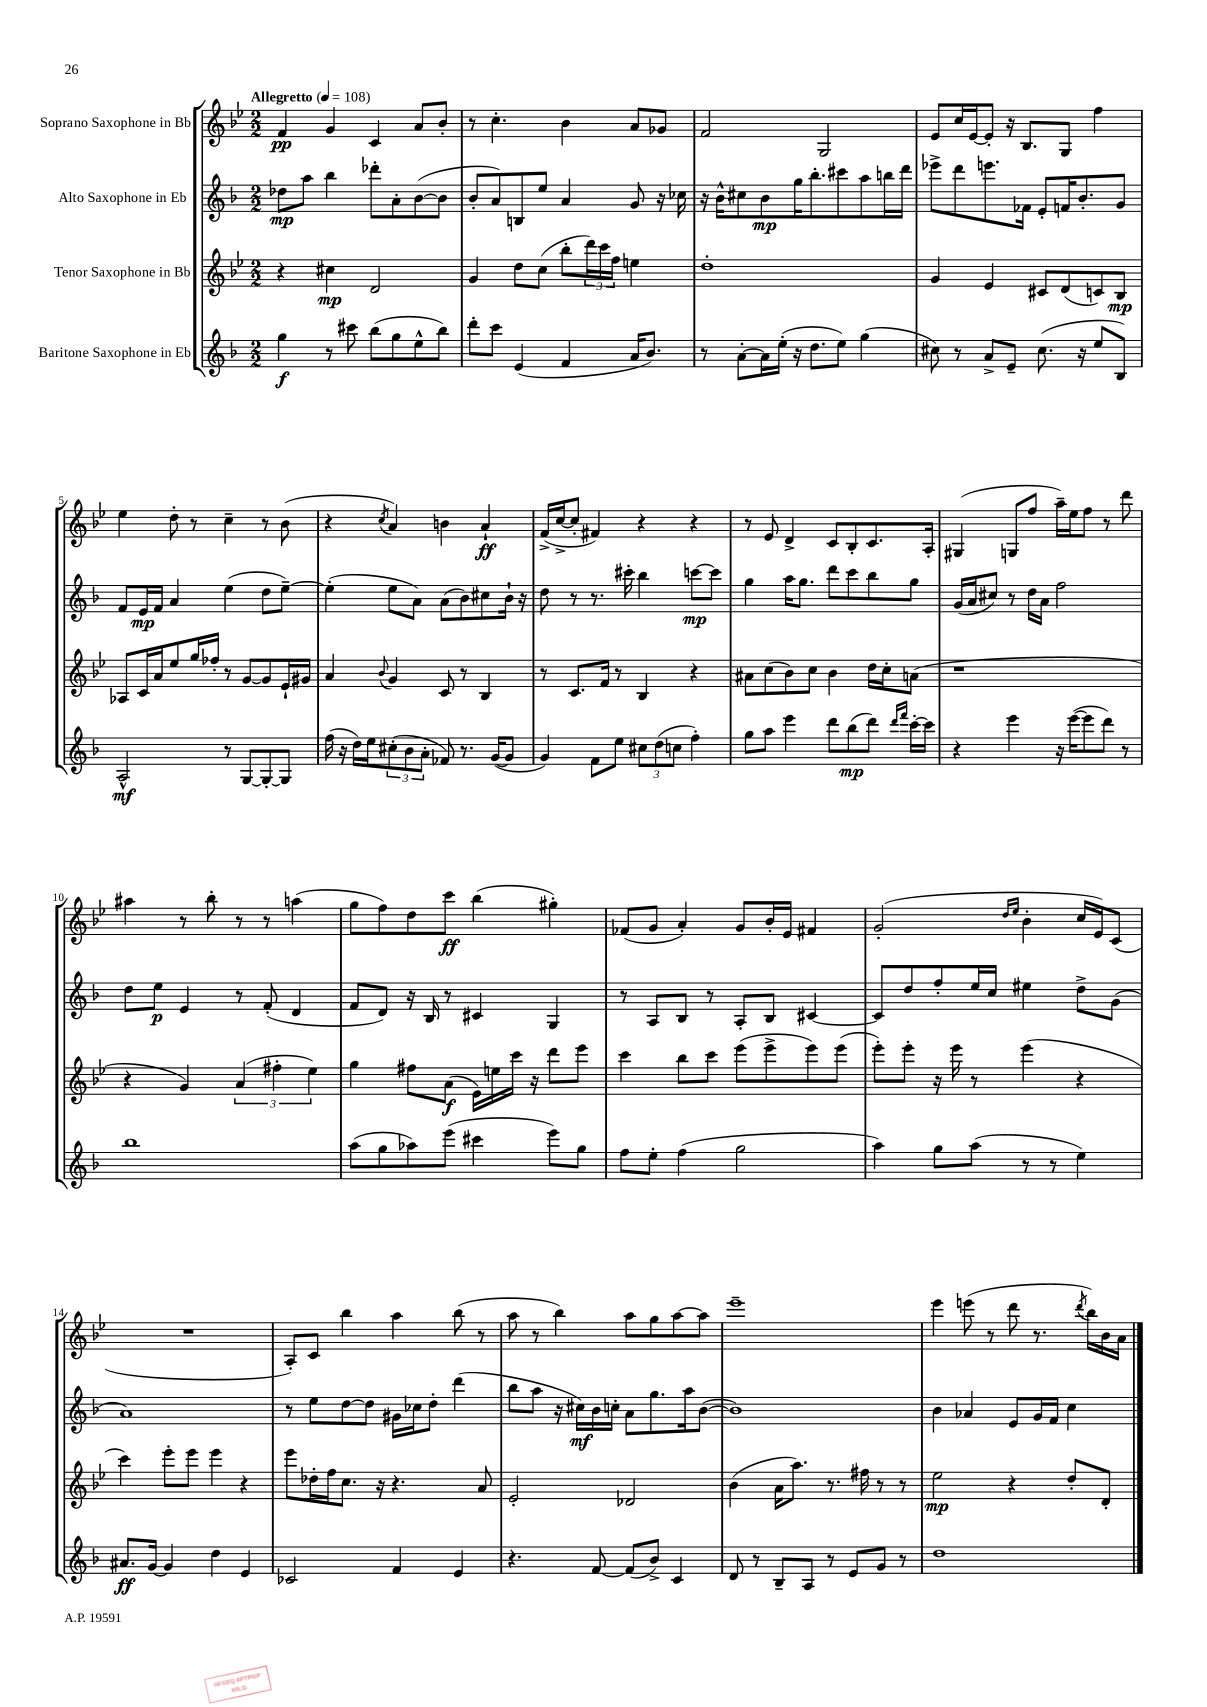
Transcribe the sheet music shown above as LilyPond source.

<<
\new StaffGroup <<
\new Staff = "s0" \with { instrumentName = "Soprano Saxophone in Bb" } {
    \clef treble \key bes \major \numericTimeSignature \time 2/2 \tempo "Allegretto" 4 = 108
    f'4\pp g'4 c'4 a'8 bes'8-. |
    r8 c''4.-. bes'4 a'8 ges'8 |
    f'2 g2 |
    ees'8 c''16 ees'16~ ees'8-. r16 bes8. g8 f''4 |
    ees''4 d''8-. r8 c''4-- r8 bes'8( |
    r4 \acciaccatura { c''8 } a'4) b'4 a'4-!\ff |
    f'16->( c''16~-> c''8-. fis'4) r4 r4 |
    r8 ees'8 d'4-> c'8 bes8-. c'8. a16-. |
    gis4( g8 f''8 a''16--) ees''16 f''8 r8 d'''8 |
    ais''4 r8 bes''8-. r8 r8 a''4( |
    g''8 f''8) d''8 c'''8\ff bes''4( gis''4-.) |
    fes'8( g'8 a'4-.) g'8 bes'16-. ees'16 fis'4 |
    g'2-.( \grace { d''16 ees''16 } bes'4-. c''16 ees'16) c'8( |
    R1 |
    a8-.) c'8 bes''4 a''4 bes''8( r8 |
    a''8 r8 bes''4) a''8 g''8 a''8~ a''8 |
    ees'''1-- |
    ees'''4 e'''8( r8 d'''8 r8. \acciaccatura { d'''8 } bes''16) bes'16 a'16 \bar "|." |
}
\new Staff = "s1" \with { instrumentName = "Alto Saxophone in Eb" } {
    \clef treble \key f \major \numericTimeSignature \time 2/2
    des''8\mp a''8 bes''4 des'''8-. a'8-. bes'8~( bes'8 |
    bes'8-. a'8) b8 e''8 a'4 g'8 r16 ces''16 |
    r16 bes'16-^ cis''8 bes'8\mp g''16 bes''8.-. cis'''8 a''8 b''16 d'''16 |
    ees'''8-> d'''8 e'''8. fes'16 e'8-. f'16 bes'8.-. g'8 |
    f'8 e'16\mp f'16 a'4 e''4( d''8 e''8~--) |
    e''4-.( e''8 a'8) a'8( bes'8) cis''8 bes'16-! r16 |
    d''8 r8 r8. cis'''16-. bes''4 c'''8~\mp c'''8 |
    g''4 a''16 g''8. d'''8 c'''8 bes''8 g''8 |
    g'16( a'16 cis''8) r8 d''16 a'16 f''2 |
    d''8 e''8\p e'4 r8 f'8-.( d'4 |
    f'8 d'8) r16 bes16 r8 cis'4 g4 |
    r8 a8 bes8 r8 a8-. bes8 cis'4~ |
    cis'8 d''8 f''8-. e''16 c''16 eis''4 d''8-> g'8( |
    a'1) |
    r8 e''8 d''8~ d''8 gis'16 ces''16 d''8-. d'''4( |
    bes''8 a''8 r16 cis''16\mf) bes'16 c''16-. a'8 g''8. a''16 bes'8~( |
    bes'1) |
    bes'4 aes'4 e'8 g'16 f'16 c''4 \bar "|." |
}
\new Staff = "s2" \with { instrumentName = "Tenor Saxophone in Bb" } {
    \clef treble \key bes \major \numericTimeSignature \time 2/2
    r4 cis''4\mp d'2 |
    g'4 d''8 c''8( bes''8-. \tuplet 3/2 { d'''16) c'''16 f''16 } e''4 |
    d''1-. |
    g'4 ees'4 cis'8 d'8( c'8) bes8\mp |
    aes8 c'16 a'16 ees''8 g''16 fes''16-. r8 g'8~ g'8 ees'16-! gis'16 |
    a'4 \appoggiatura { bes'8 } g'4 c'8 r8 bes4 |
    r8 c'8. f'16 r8 bes4 r4 |
    ais'8 c''8( bes'8) c''8 bes'4 d''16 c''16-. a'8( |
    r1 |
    r4 g'4) \tuplet 3/2 { a'4( fis''4-. ees''4) } |
    g''4 fis''8 a'8\f( ees'16) e''16 c'''16 r16 d'''8 ees'''8 |
    c'''4 bes''8 c'''8 ees'''8( ees'''8-> ees'''8) ees'''8( |
    ees'''8-.) ees'''8-. r16 ees'''16 r8 ees'''4( r4 |
    c'''4) ees'''8-. ees'''8 ees'''4 r4 |
    ees'''8 des''16-. f''16 c''8. r16 r4. a'8 |
    ees'2-. des'2 |
    bes'4( a'16 a''8.) r8. fis''16 r8 r8 |
    ees''2\mp r4 d''8-. d'8-. \bar "|." |
}
\new Staff = "s3" \with { instrumentName = "Baritone Saxophone in Eb" } {
    \clef treble \key f \major \numericTimeSignature \time 2/2
    g''4\f r8 cis'''8 bes''8( g''8 e''8-^ bes''8) |
    d'''8-. c'''8 e'4( f'4 a'16 bes'8.) |
    r8 a'8~-. a'16 e''16-.( r16 d''8. e''8) g''4( |
    cis''8) r8 a'8-> e'8-- cis''8.( r16 e''8 bes8) |
    a2-^\mf r8 g8~ g8~-. g8 |
    f''16( r16 d''16) e''16 \tuplet 3/2 { cis''8-.( bes'8 a'8-. } fes'8) r8. g'16~( g'8 |
    g'4) f'8 e''8 \tuplet 3/2 { cis''8 d''8( c''8 } f''4-.) |
    g''8 a''8 e'''4 d'''8 bes''8\mp( d'''8) \grace { d'''16 f'''16 } c'''16~-. c'''16 |
    r4 e'''4 r16 e'''16~( e'''8 d'''8) r8 |
    bes''1 |
    a''8( g''8 aes''8) e'''8( cis'''4 e'''8) g''8 |
    f''8 e''8-. f''4( g''2 |
    a''4) g''8 a''8( r8 r8 e''4) |
    ais'8.\ff g'16~ g'4 d''4 e'4 |
    ces'2 f'4 e'4 |
    r4. f'8~ f'8( bes'8->) c'4 |
    d'8 r8 bes8-- a8 r8 e'8 g'8 r8 |
    d''1 \bar "|." |
}
>>
>>
